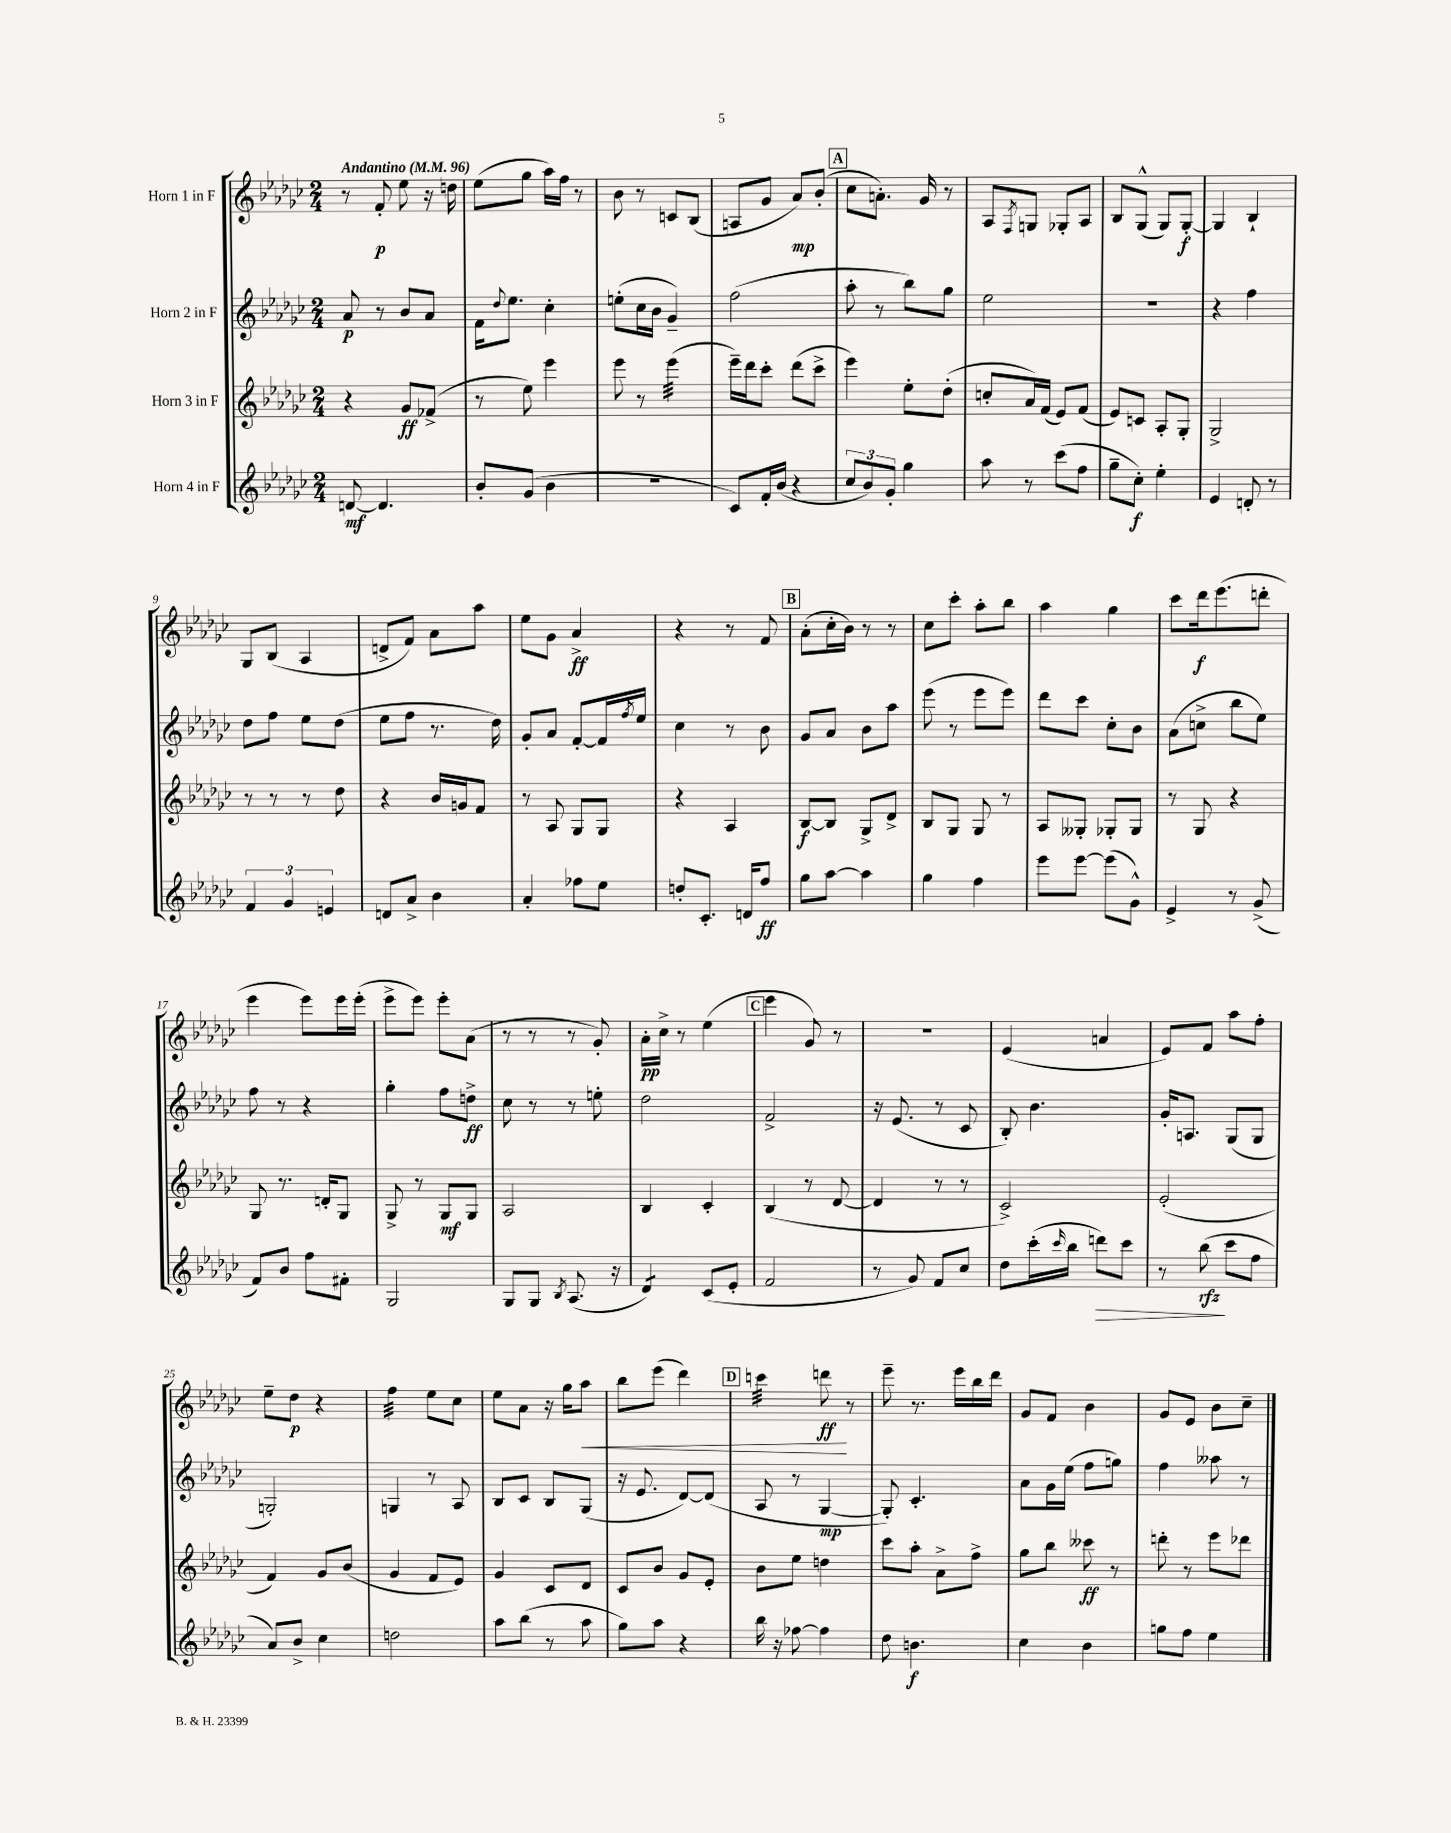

**kern	**kern	**kern	**kern
*staff4	*staff3	*staff2	*staff1
*clefG2	*clefG2	*clefG2	*clefG2
*k[b-e-a-d-g-c-]	*k[b-e-a-d-g-c-]	*k[b-e-a-d-g-c-]	*k[b-e-a-d-g-c-]
*M2/4	*M2/4	*M2/4	*M2/4
*MM96	*MM96	*MM96	*MM96
[8d	4r	8a-	8r
4.d]	.	8r	8f'
.	8g-	8b-	8ee-
.	(8f-^	8a-	16r
.	.	.	16dd
=	=	=	=
8b-'	8r	16f	(8ee-
.	.	8qqdd-	.
.	.	8.ee-	.
(8g-	8ee-)	.	8gg-
4b-	4eee-	4cc-'	16aa-)
.	.	.	16ff
.	.	.	8r
=	=	=	=
2r	8eee-	(8ee'	8b-
.	8r	16cc-	8r
.	.	16b-	.
.	(4eee-	4g-~)	8c
.	.	.	(8B-
=	=	=	=
8c-)	16eee-~)	(2ff	8A
.	16ddd-	.	.
16f'	8ccc-'	.	8g-
(16b-	.	.	.
4r	(8ddd-	.	8a-)
.	8ccc-^	.	(8b-'
=	=	=	=
12cc-	4eee-)	8aa-'	8cc-
12b-)	.	.	.
.	.	8r	8.a')
12g-'	.	.	.
4gg-	8ee-'	8bb-)	.
.	.	.	16g-
.	(8dd-'	8gg-	8r
=	=	=	=
8aa-	8cc'	2ee-	8A-
.	.	.	8qF
8r	16a-)	.	8G
.	(16f	.	.
(8ccc-	8e-)	.	8G-'
8ff	(8f	.	8A-
=	=	=	=
8gg-~	8e-)	2r	8B-
8cc-')	8c	.	(8G-^^
4ee-'	8A-'	.	8G-)
.	8G-'	.	[8G-'
=	=	=	=
4e-	2G-^	4r	4G-]
8d'	.	4ff	4B-`
8r	.	.	.
=	=	=	=
6f	8r	8dd-	8G-
.	8r	8ff	(8B-
6g-	.	.	.
.	8r	8ee-	4A-
6e	.	.	.
.	8dd-	(8dd-	.
=	=	=	=
8d	4r	8ee-	8d^
8a-^	.	8ff	8f)
4b-	16b-	8.r	8a-
.	16g	.	.
.	8f	.	8aa-
.	.	16dd-)	.
=	=	=	=
4a-'	8r	8g-'	8ee-
.	8A-	8a-	8g-
8ff-	8G-	[8f'	4a-^
8ee-	8G-	16f]	.
.	.	8qff	.
.	.	16ee-	.
=	=	=	=
8dd'	4r	4cc-	4r
8.c-'	.	.	.
.	4A-	8r	8r
16d	.	.	.
8ff	.	8b-	8f
=	=	=	=
8gg-	[8B-	8g-	(8a-'
[8aa-	8B-]	8a-	16cc-'
.	.	.	16b-)
4aa-]	8G-^	8b-	8r
.	8d-^	8aa-	8r
=	=	=	=
4gg-	8B-	(8eee-	8cc-
.	8G-	8r	8ccc-'
4ff	8G-	8eee-	8aa-'
.	8r	8eee-)	8bb-
=	=	=	=
8eee-	8A-	8ddd-	4aa-
[8eee-	8G--'	8ccc-	.
(8eee-]	8G-'	8cc-'	4gg-
8g-^^)	8G-	8b-	.
=	=	=	=
4e-^	8r	(8a-	8ccc-
.	8G-	8cc^	16ddd-
.	.	.	(8.eee-
8r	4r	8bb-	.
(8g-^	.	8ee-)	8ddd'
=	=	=	=
8f)	8G-	8ff	4eee-
8b-	8.r	8r	.
8ff	.	4r	8eee-)
.	16d'	.	.
8f#'	8G-	.	16eee-
.	.	.	(16eee-'
=	=	=	=
2G-	8G-^	4gg-'	8eee-^
.	8r	.	8eee-)
.	8G-	8ff	8eee-'
.	8G-	8dd^	(8a-
=	=	=	=
8G-	2A-	8cc-	8r
8G-	.	8r	8r
8qB-	.	.	.
(8.A-	.	8r	8r
.	.	8ee'	8g-')
16r	.	.	.
=	=	=	=
4d-)	4B-	2dd-	16a-'
.	.	.	16cc-^
.	.	.	8r
(8c-	4c-'	.	(4ee-
8e-'	.	.	.
=	=	=	=
2f	(4B-	2f^	4eee-
.	8r	.	8g-)
.	[8d-	.	8r
=	=	=	=
8r	4d-]	16r	2r
.	.	(8.e-	.
8g-)	.	.	.
8f	8r	8r	.
8cc-	8r	8c-	.
=	=	=	=
8dd-	2c-^)	8B-')	(4e-
(16ccc-'	.	4.b-	.
16qqccc-	.	.	.
16bb-	.	.	.
8ddd)	.	.	4a
8ccc-	.	.	.
=	=	=	=
8r	(2e-'	16g-'	8e-)
.	.	8.A	.
(8bb-	.	.	8f
8ccc-	.	(8G-	8aa-
8ff	.	8G-	8ff'
=	=	=	=
8a-)	4f)	2G')	8ee-~
8b-^	.	.	8dd-
4cc-	8g-	.	4r
.	(8b-	.	.
=	=	=	=
2dd	4g-	4G	4ff
.	8f	8r	8ee-
.	8e-)	8A-	8cc-
=	=	=	=
8aa-	4g-	8B-	8ee-
(8bb-	.	8c-	8a-
8r	8c-	8B-	16r
.	.	.	16gg-
8aa-	8d-	(8G-	8aa-
=	=	=	=
8gg-)	8c-	16r	8bb-
.	.	8.e-	.
8aa-	8b-	.	(8eee-
4r	8g-	[8d-)	4ddd-)
.	8e-'	(8d-]	.
=	=	=	=
16bb-	8b-	8A-	4ccc
16r	.	.	.
[8ff-	8ee-	8r	.
4ff-]	4dd	[4G-	8ddd
.	.	.	8r
=	=	=	=
8dd-	8ccc-	8G-'])	8eee-~
4.b	8aa-'	4.c-'	8.r
.	8a-^	.	.
.	.	.	16eee-
.	8ff^	.	16bb-
.	.	.	16ddd-
=	=	=	=
4cc-	8gg-	8a-	8g-
.	8bb-	16g-	8f
.	.	(16ee-	.
4b-	8ccc--	8ff	4b-
.	8r	8gg)	.
=	=	=	=
8gg	8ddd'	4ff	8g-
8ff	8r	.	8e-
4ee-	8eee-	8aa--	8b-
.	8ddd-	8r	8cc-~
==	==	==	==
*-	*-	*-	*-
